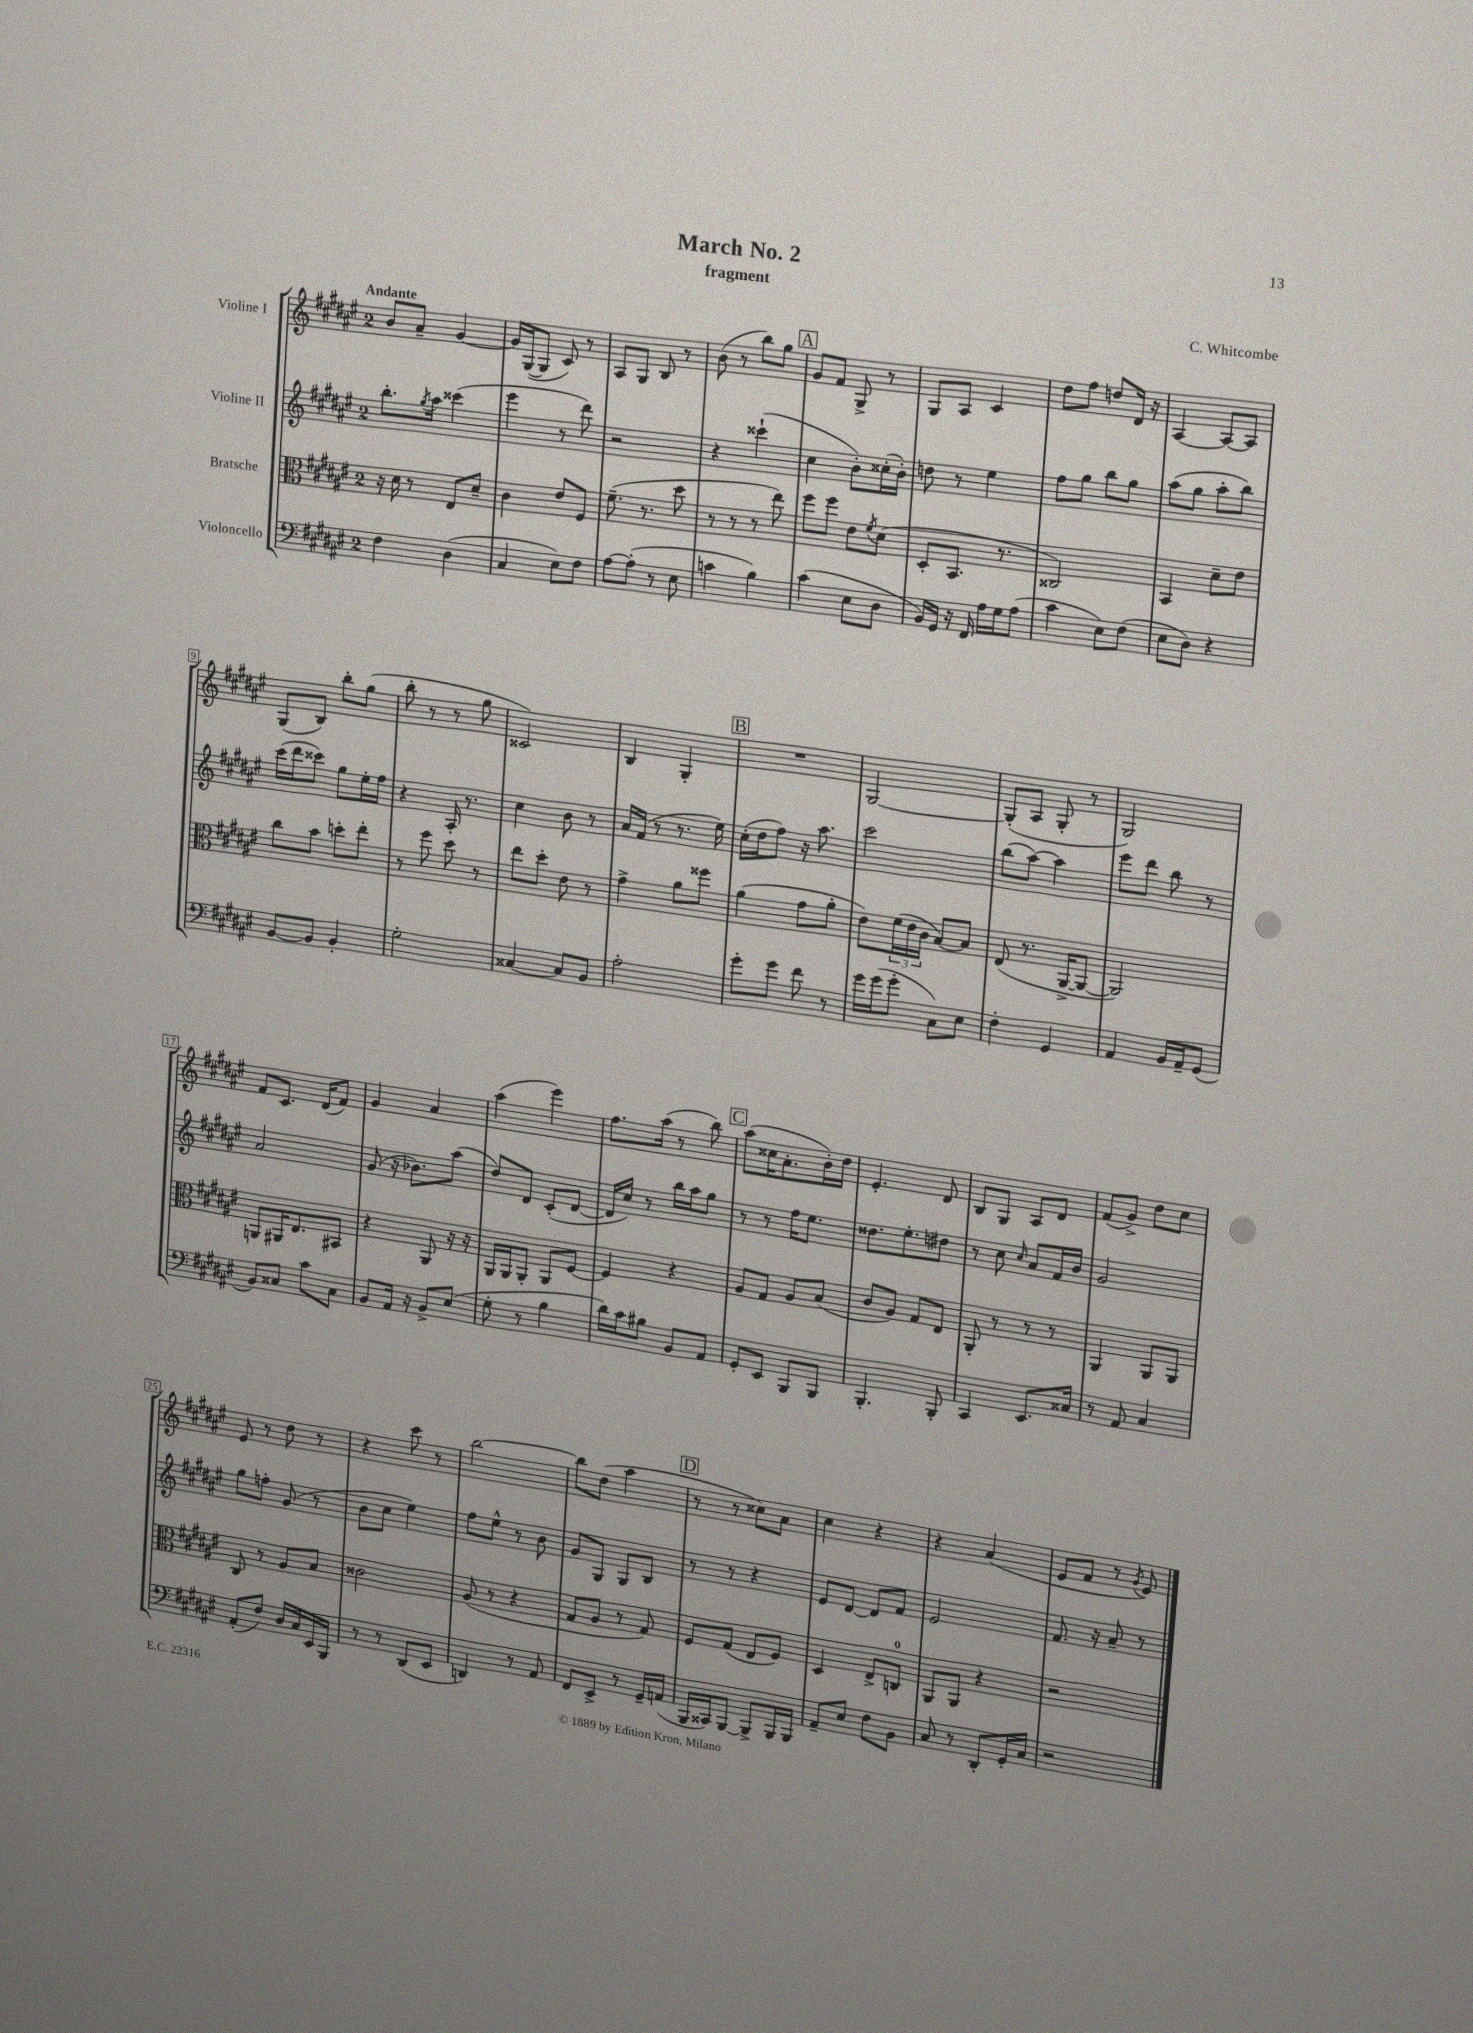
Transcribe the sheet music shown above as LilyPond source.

\header { title = "March No. 2" composer = "C. Whitcombe" subtitle = "fragment" }
<<
\new StaffGroup <<
\new Staff = "s0" \with { instrumentName = "Violine I" } {
    \clef treble \key fis \major \once \override Staff.TimeSignature.style = #'single-digit \time 2/4 \tempo "Andante"
    b'8 ais'8-- gis'4~ |
    gis'16 gis16~( gis8 cis'8) r8 |
    ais8 gis8 b8 r8 |
    b'8( r8 b''8) gis''8 |
    \mark \markup { \box "A" } gis'8 fis'8 gis8-> r8 |
    gis8 ais8 cis'4 |
    dis''8 fis''8 d''8 dis'16 r16 |
    ais4~ ais8~ ais8 |
    gis8( b8) b''8-. gis''8( |
    b''8-. r8 r8 gis''8 |
    cisis'2) |
    b4 gis4-. |
    \mark \markup { \box "B" } R2 |
    gis2~ |
    gis8-.( ais8 gis8-. r8 |
    gis2) |
    fis'8 cis'8. dis'16( fis'8) |
    gis'4 ais'4 |
    ais''4( eis'''4) |
    fis''8. ais''16( r8 b''8) |
    \mark \markup { \box "C" } ais''8( cisis''16 ais'8.-. b'16-.) dis''16 |
    eis'4.-. dis'8 |
    b8 gis8 ais8 dis'8 |
    fis'8( gis'8->) dis''8 cis''8 |
    eis'8 r8 dis''8 r8 |
    r4 cis'''8 r8 |
    b''2~ |
    b''8 dis''8( ais''4 |
    \mark \markup { \box "D" } r8 r8 cisis''8) ais'8 |
    cis''4 r4 |
    r4 ais'4( |
    eis'8 fis'8 r8 \acciaccatura { gis'8 } eis'8) \bar "|." |
}
\new Staff = "s1" \with { instrumentName = "Violine II" } {
    \clef treble \key fis \major \once \override Staff.TimeSignature.style = #'single-digit \time 2/4
    b''8.-. \acciaccatura { gis''8 } ais''16 cisis'''4( |
    eis'''4 r8 dis'''8) |
    r2 |
    r4 cisis'''4-!( |
    \mark \markup { \box "A" } cis''4 b'8-.) cisis''16-.( b'16-.) |
    d''8 r8 eis''4 |
    fis''8 gis''8 b''8 gis''8 |
    ais''8( gis''8 ais''8-. b''8) |
    cis'''16( dis'''16 cisis'''8) gis''8 eis''16-. fis''16 |
    r4 ais16-. r8. |
    cis''4 b'8 r8 |
    ais'16 fis'16( r8 r8. eis''16) |
    \mark \markup { \box "B" } cis''16-.( dis''16 fis''8) r16 ais''8. |
    cis'''2 |
    b''8( ais''8~) ais''4 |
    eis'''8 dis'''8 b''8 r8 |
    ais'2 |
    gis'8( r16 bes'8.) ais''8( |
    dis''8) dis'8 cis'8-.( dis'8~ |
    dis'16 cis''16) r8 b''16 ais''16 gis''8 |
    \mark \markup { \box "C" } r8 r8 fis''16 eis''8. |
    disis''8. eis''8.-. dis''8 |
    r8 cis''8 \grace { cis''16 } ais'8 fis'16 b'16 |
    gis'2 |
    gis''8 f''8-. gis'8( r8 |
    b'8 cis''8 eis''4) |
    fis''8 eis''8-^ r8 b'8 |
    gis'8 gis8 gis8 b8 |
    \mark \markup { \box "D" } r8 r8 r4 |
    eis'8 dis'8~ dis'8 fis'8 |
    eis'2 |
    fis'8. r16 ais'8-- r8 \bar "|." |
}
\new Staff = "s2" \with { instrumentName = "Bratsche" } {
    \clef alto \key fis \major \once \override Staff.TimeSignature.style = #'single-digit \time 2/4
    r16 dis'16 r8 eis8 dis'8-- |
    cis'4 eis'8 fis8 |
    fis'8.--( r8. dis''8 |
    r8 r8 r8 eis''8) |
    \mark \markup { \box "A" } fis''8 fis''8 eis'8 \acciaccatura { fis'8 } dis'8( |
    dis8-. b,8. r8. |
    cisis2) |
    b,4 dis'8-- eis'8 |
    cis''8 b'8 d''8-. eis''8-. |
    r8 fis''8 dis''8 r8 |
    eis''8 dis''8-. eis'8 r8 |
    gis'4-> ais'8 fisis''8 |
    \mark \markup { \box "B" } ais'4( gis'8 ais'8-. |
    eis'8) \tuplet 3/2 { fis'16( eis'16 cis'16 } b8~) b8 |
    eis8( r8. ais,16~-> ais,8~ |
    ais,2) |
    a,8 ais,16 eis8. bis,8 |
    r4 ais,8 r16 r16 |
    ais,16 ais,16 ais,8-. ais,8 fis8~ |
    fis4 r4 |
    \mark \markup { \box "C" } ais8 gis8 ais8 b8( |
    cis'8 ais8) gis8 eis8 |
    ais,8-. r8 r8 r8 |
    ais,4 ais,8 ais,8 |
    cis8 r8 ais8 b8 |
    cisis'2 |
    ais8( r8 r4 |
    gis8 ais8 r8 gis8) |
    \mark \markup { \box "D" } fis8 gis8( eis8 fis8) |
    dis4 eis8-> c8-0 |
    ais,8 ais,8 r4 |
    r2 \bar "|." |
}
\new Staff = "s3" \with { instrumentName = "Violoncello" } {
    \clef bass \key fis \major \once \override Staff.TimeSignature.style = #'single-digit \time 2/4
    fis4 dis4( |
    cis4 eis8) fis8 |
    ais8~ ais8-.( r8 eis8 |
    c'4 b4) |
    \mark \markup { \box "A" } cis'4( eis8 dis8 |
    b,16) gis,16 r16 fis,16 ais16 gis16 ais8( |
    cis'4 eis8) fis8( |
    eis8 dis8) r4 |
    b,8~ b,8 b,4-. |
    gis2-. |
    cisis4~ cisis8 b,8 |
    ais2-. |
    \mark \markup { \box "B" } gis'8-. gis'8 fis'8 r8 |
    gis'16 gis'16( gis'8-. cis8) eis8 |
    fis4-. gis,4 |
    ais,4 b,16 ais,16-- gis,8( |
    b,8) cisis8 cis'8 cisis8 |
    b,8 ais,16 r16 b,8-> eis8( |
    gis8-. r8 b4 |
    dis'16) cis'16 bis8 b,8 ais,8 |
    \mark \markup { \box "C" } gis,8-. eis,8 b,,8 b,,8 |
    b,,4.-. b,,8-. |
    cis,4 eis,8. cisis16 |
    r8 ais,8 cis4 |
    ais,8-.( fis8) dis16 cis16 eis,16 b,,16 |
    r8 r8 dis,8( eis,8 |
    d,4) r8 ais,8 |
    fis,8 eis,8-> r8 gis,16-- a,16( |
    \mark \markup { \box "D" } b,,16 cisis,16) b,,8~ b,,8-> b,,16 b,,16 |
    ais,8-- eis8 fis8 b,8 |
    cis8 r8 dis,8-. gis,16-. cis16 |
    r2 \bar "|." |
}
>>
>>
\layout { \context { \Score \override BarNumber.stencil = #(make-stencil-boxer 0.1 0.3 ly:text-interface::print) } }
